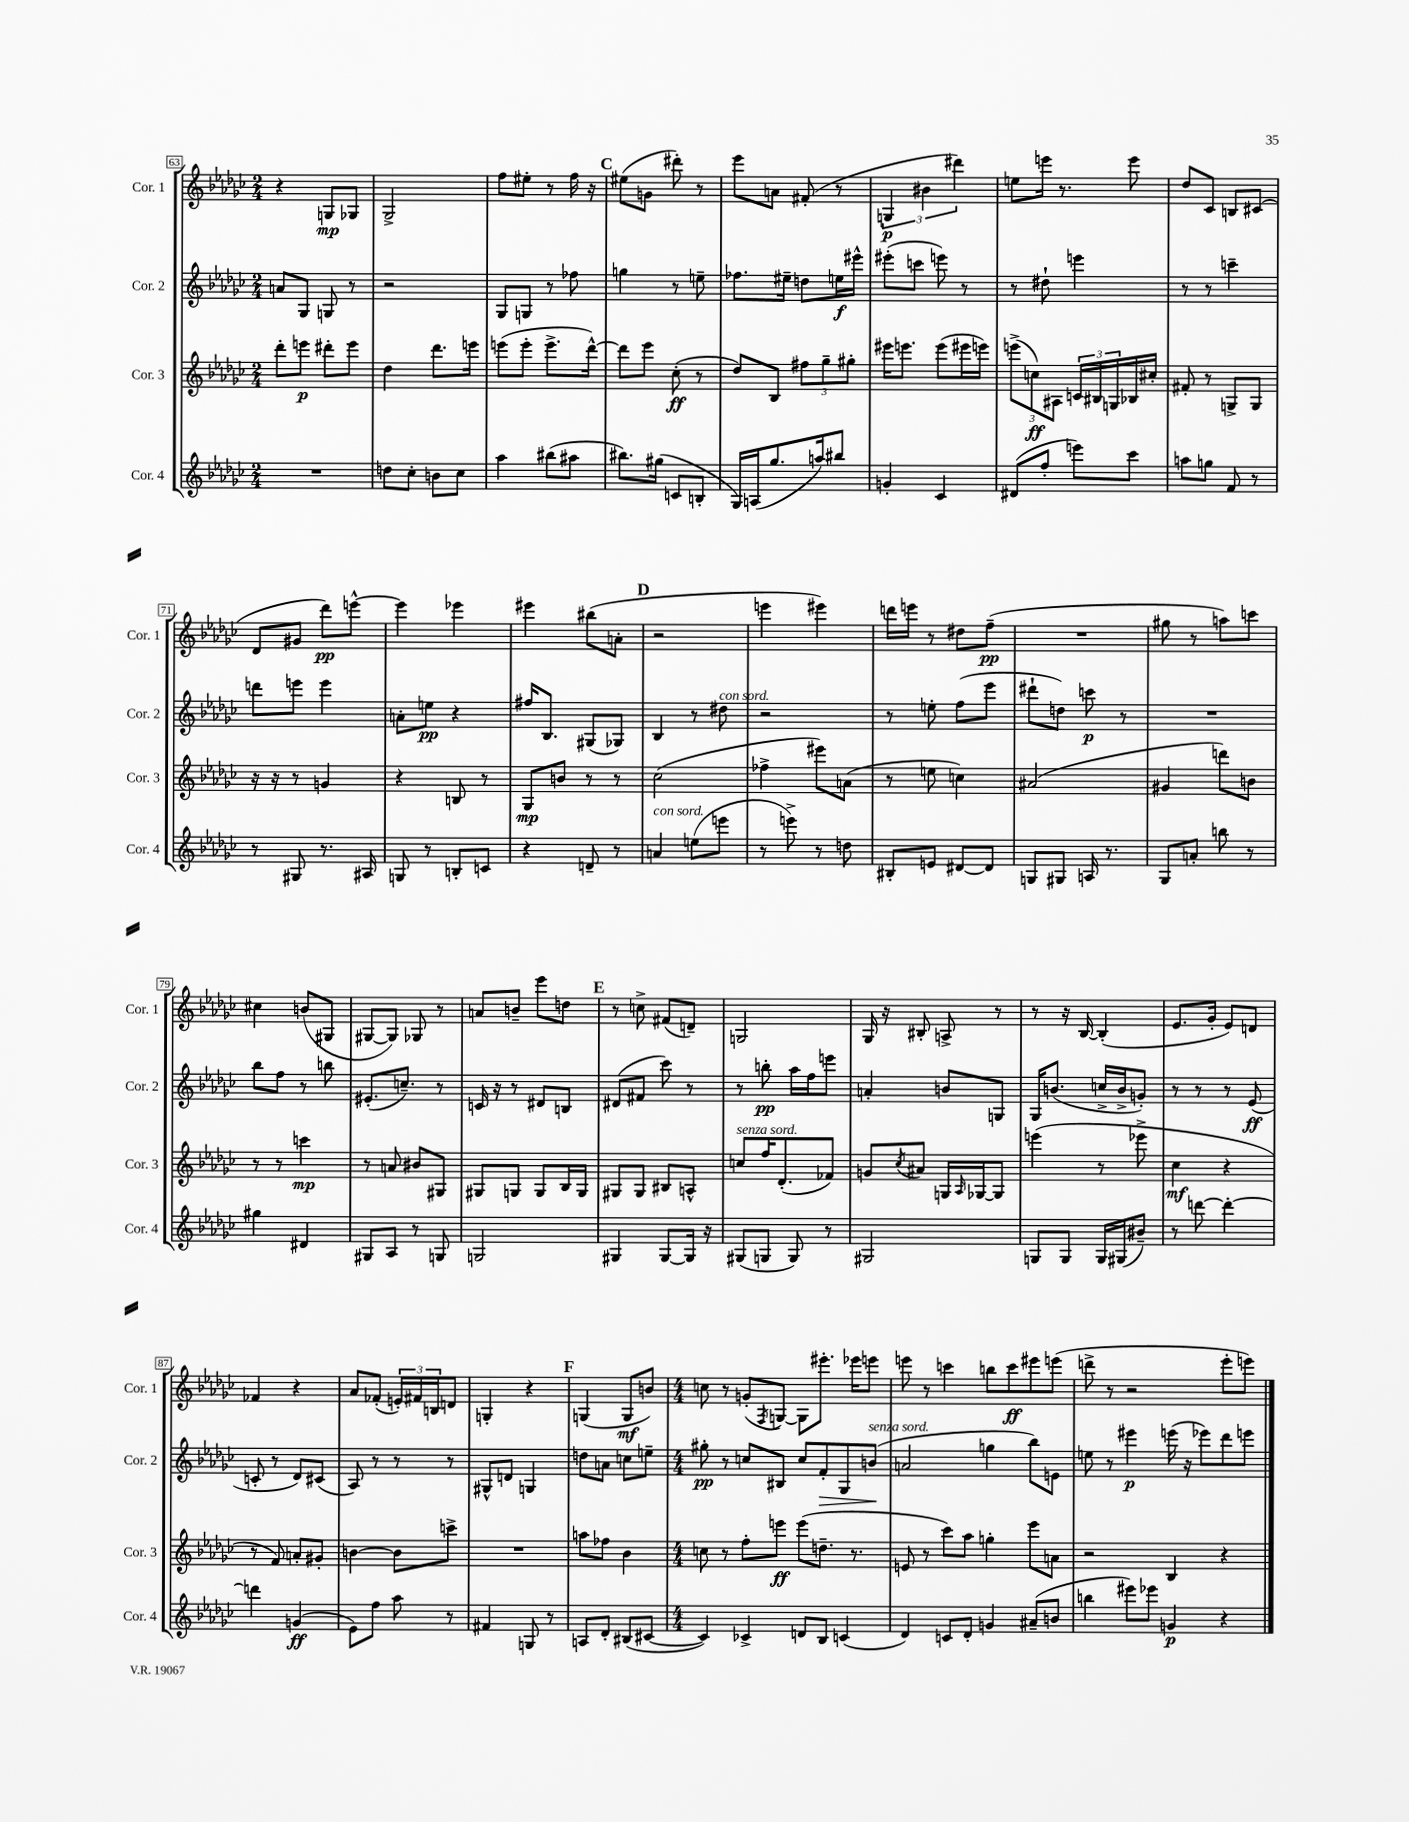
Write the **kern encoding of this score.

**kern	**dynam	**kern	**dynam	**kern	**dynam	**kern	**dynam
*part4	*part4	*part3	*part3	*part2	*part2	*part1	*part1
*staff4	*staff4	*staff3	*staff3	*staff2	*staff2	*staff1	*staff1
*I"Cor. 4	*	*I"Cor. 3	*	*I"Cor. 2	*	*I"Cor. 1	*
*I'Cor. 4	*	*I'Cor. 3	*	*I'Cor. 2	*	*I'Cor. 1	*
*clefG2	*	*clefG2	*	*clefG2	*	*clefG2	*
*k[b-e-a-d-g-c-]	*	*k[b-e-a-d-g-c-]	*	*k[b-e-a-d-g-c-]	*	*k[b-e-a-d-g-c-]	*
*M2/4	*	*M2/4	*	*M2/4	*	*M2/4	*
=63	=63	=63	=63	=63	=63	=63	=63
2r	.	8ddd-'\L	.	8an/L	.	4r	.
.	.	8eeen\J	p	8G-/J	.	.	.
.	.	8ddd#X'\L	.	8Gn/	.	8Gn/L	mp
.	.	8eee\J	.	8r	.	8G-X/J	.
=64	=64	=64	=64	=64	=64	=64	=64
8ddn\L	.	4dd-\	.	2r	.	2G-^/	.
8cc-'\J	.	.	.	.	.	.	.
8bn\L	.	8.ddd-\L	.	.	.	.	.
8cc-\J	.	.	.	.	.	.	.
.	.	16eeen\Jk	.	.	.	.	.
=65	=65	=65	=65	=65	=65	=65	=65
4aa-\	.	(8eeen\L	.	8G-/L	.	8ff\L	.
.	.	8eee'\J	.	8Gn/J	.	8ee#X'\J	.
(8bb#X\L	.	8.eee^\L	.	8r	.	8r	.
8aa#X\J	.	.	.	8ff-X\	.	16ff\	.
.	.	[16ddd-^^\Jk)	.	.	.	16r	.
!!LO:REH:place=s1:t=C
=66	=66	=66	=66	=66	=66	=66	=66
8.bb#X\L)	.	8ddd-\L]	.	4ggn\	.	(8ee#X\L	.
.	.	8eee-\J	.	.	.	8gn\J	.
(16gg#X\Jk	.	.	.	.	.	.	.
8cn/L	.	(8cc-'\	ff	8r	.	8ddd#X'\)	.
8Bn'/J	.	8r	.	8een~\	.	8r	.
=67	=67	=67	=67	=67	=67	=67	=67
16G-/LL)	.	8dd-/L)	.	8.ff-X\L	.	8eee-\L	.
(16An/J	.	.	.	.	.	.	.
8.gg-/	.	8B-/J	.	.	.	8an\J	.
.	.	.	.	16ee#X~\Jk	.	.	.
.	.	12ff#X\L	.	8ddn\L	.	(8f#X'/	.
16aan/k)	.	.	.	.	.	.	.
.	.	12gg-~\	.	.	.	.	.
8bb#X/J	.	.	.	16een\L	f	8r	.
.	.	12gg#X'\J	.	.	.	.	.
.	.	.	.	16eee#X^^\JJ	.	.	.
=68	=68	=68	=68	=68	=68	=68	=68
4gn'/	.	16eee#X\KL	.	(8eee#X'\L	.	6Gn/	p
.	.	8.eeen\J	.	.	.	.	.
.	.	.	.	8cccn\J	.	.	.
.	.	.	.	.	.	6b#X\	.
4c-/	.	(8eee\L	.	8eeen\)	.	.	.
.	.	.	.	.	.	6ddd#X\)	.
.	.	16eee#X\L	.	8r	.	.	.
.	.	16eeen\JJ)	.	.	.	.	.
=69	=69	=69	=69	=69	=69	=69	=69
(8d#X/L	.	(12eeen^\L	.	8r	.	8een\L	.
.	.	12ccn\)	ff	.	.	.	.
8ff'/J	.	.	.	8dd#X`\	.	16eeen\Jk	.
.	.	12A#X\J	.	.	.	.	.
.	.	.	.	.	.	8.r	.
8eeen\L)	.	24cn/LL	.	4eeen\	.	.	.
.	.	24B#X/	.	.	.	.	.
.	.	24Gn/	.	.	.	.	.
8ccc-\J	.	16B-X/	.	.	.	8eee\	.
.	.	16cc#X'/JJ	.	.	.	.	.
=70	=70	=70	=70	=70	=70	=70	=70
8aan\L	.	8f#X'/	.	8r	.	8dd-/L	.
8ggn\J	.	8r	.	8r	.	8c-/J	.
8f/	.	8Gn^/L	.	4cccn~\	.	8Bn/L	.
8r	.	8G/J	.	.	.	(8c#X/J	.
!!LO:LB:g=z
=71	=71	=71	=71	=71	=71	=71	=71
8r	.	16r	.	8dddn\L	.	8d-/L	.
.	.	16r	.	.	.	.	.
8G#X/	.	8r	.	8eeen\J	.	8g#X/J	.
8.r	.	4gn/	.	4eee\	.	8ddd-\L)	pp
.	.	.	.	.	.	[8eeen^^\J	.
16A#X/	.	.	.	.	.	.	.
=72	=72	=72	=72	=72	=72	=72	=72
8Gn/	.	4r	.	8an'\L	.	4eee\]	.
8r	.	.	.	8een\J	pp	.	.
8Bn'/L	.	8Bn/	.	4r	.	4eee-X\	.
8cn/J	.	8r	.	.	.	.	.
=73	=73	=73	=73	=73	=73	=73	=73
4r	.	8G-/L	mp	16ff#X/KL	.	4eee#X\	.
.	.	.	.	8.B-/J	.	.	.
.	.	8bn/J	.	.	.	.	.
8dn~/	.	8r	.	(8G#X/L	.	(8bb#X\L	.
8r	.	8r	.	8G-X/J)	.	8an'\J	.
!!LO:REH:place=s1:t=D
=74	=74	=74	=74	=74	=74	=74	=74
!LO:TX:a:i:t=con sord.	!	!	!	!	!	!	!
4an/	.	(2cc-\	.	4B-/	.	2r	.
(8een\L	.	.	.	8r	.	.	.
!	!	!	!	!LO:TX:a:i:t=con sord.	!	!	!
8eeen\J	.	.	.	8dd#X\	.	.	.
=75	=75	=75	=75	=75	=75	=75	=75
8r	.	4ff-X^\	.	2r	.	4eeen\	.
8eeen^\)	.	.	.	.	.	.	.
8r	.	8eee#X\L)	.	.	.	4eee#X\)	.
8ddn\	.	(8an\J	.	.	.	.	.
=76	=76	=76	=76	=76	=76	=76	=76
8B#X'/L	.	8r	.	8r	.	16dddn\LL	.
.	.	.	.	.	.	16eeen\JJ	.
8en/J	.	8een\	.	8een'\	.	8r	.
[8d#X/L	.	4ccn\)	.	(8ff\L	.	8dd#X\L	.
8d#/J]	.	.	.	8eee-\J	.	(8ff~\J	pp
=77	=77	=77	=77	=77	=77	=77	=77
8Gn/L	.	(2a#X/	.	8ddd#X`\L	.	2r	.
8G#X/J	.	.	.	8ddn\J)	.	.	.
16An/	.	.	.	8cccn\	p	.	.
8.r	.	.	.	.	.	.	.
.	.	.	.	8r	.	.	.
=78	=78	=78	=78	=78	=78	=78	=78
8G-/L	.	4g#X/	.	2r	.	8gg#X\	.
8an'/J	.	.	.	.	.	8r	.
8bbn\	.	8dddn\L)	.	.	.	8aan\L)	.
8r	.	8bn\J	.	.	.	8cccn\J	.
!!LO:LB:g=z
=79	=79	=79	=79	=79	=79	=79	=79
4gg#X\	.	8r	.	8bb-\L	.	4cc#X\	.
.	.	8r	.	8ff\J	.	.	.
4d#X/	.	4cccn\	mp	8r	.	(8bn/L	.
.	.	.	.	8bbn\	.	8G#X/J	.
=80	=80	=80	=80	=80	=80	=80	=80
8G#X/L	.	8r	.	(8.e#X'/L	.	[8G#X/L	.
8A-/J	.	8an/	.	.	.	8G#/J])	.
.	.	.	.	8.ccn~/J)	.	.	.
8r	.	8b#X/L	.	.	.	8G-X/	.
8Gn/	.	8G#X/J	.	8r	.	8r	.
=81	=81	=81	=81	=81	=81	=81	=81
2Gn/	.	8G#X/L	.	16cn/	.	8an/L	.
.	.	.	.	16r	.	.	.
.	.	8Gn/J	.	8r	.	8bn~/J	.
.	.	8G/L	.	8d#X/L	.	8eee-\L	.
.	.	16B-/L	.	8Bn/J	.	8ddn\J	.
.	.	16G/JJ	.	.	.	.	.
!!LO:REH:place=s1:t=E
=82	=82	=82	=82	=82	=82	=82	=82
4G#X/	.	8G#X/L	.	(8d#X/L	.	8r	.
.	.	8G#/J	.	8f#X/J	.	8ccn^\	.
[8G#/L	.	8B#X/L	.	8ccc-\)	.	(8f#X/L	.
16G#/Jk]	.	8An^^/J	.	8r	.	8dn~/J)	.
16r	.	.	.	.	.	.	.
=83	=83	=83	=83	=83	=83	=83	=83
!	!	!LO:TX:a:i:t=senza sord.	!	!	!	!	!
(8G#X/L	.	8ccn/L	.	8r	.	2Gn/	.
8Gn/J	.	16ff/K	.	8bbn'\	pp	.	.
.	.	(8.d-'/	.	.	.	.	.
8G/)	.	.	.	16aa-\LL	.	.	.
.	.	.	.	16ff\J	.	.	.
8r	.	8f-X/J)	.	8eeen\J	.	.	.
=84	=84	=84	=84	=84	=84	=84	=84
2G#X/	.	8gn/L	.	4an'/	.	16G-/	.
.	.	.	.	.	.	16r	.
.	.	8qcc-/	.	.	.	.	.
.	.	8a#X/J	.	.	.	8B#X'/	.
.	.	16Gn/LL	.	8bn/L	.	8An^/	.
.	.	16qqA-/	.	.	.	.	.
.	.	[16G-X/J	.	.	.	.	.
.	.	8G-/J]	.	8Gn/J	.	8r	.
=85	=85	=85	=85	=85	=85	=85	=85
8Gn/L	.	(4eeen\	.	16G-/KL	.	8r	.
.	.	.	.	(8.bn/J	.	.	.
8G/J	.	.	.	.	.	16r	.
.	.	.	.	.	.	[16B-/	.
16G/LL	.	8r	.	16ccn^/LL	.	(4B-'/]	.
(16G#X/J	.	.	.	16b^/J	.	.	.
8b#X~/J)	.	8eee-X^\	.	8gn'/J)	.	.	.
=86	=86	=86	=86	=86	=86	=86	=86
8r	.	4cc-\	mf	8r	.	8.e-/L	.
[8dddn\	.	.	.	8r	.	.	.
.	.	.	.	.	.	16g-'/Jk	.
4ddd'\_	.	4r	.	8r	.	8e-/L)	.
.	.	.	.	(8e-/	ff	8dn/J	.
!!LO:LB:g=z
=87	=87	=87	=87	=87	=87	=87	=87
4dddn\]	.	8r	.	8cn'/	.	4f-X/	.
.	.	8f/)	.	8r	.	.	.
(4gn/	ff	8an'/L	.	8d-/L)	.	4r	.
.	.	8g#X'/J	.	(8c#X/J	.	.	.
=88	=88	=88	=88	=88	=88	=88	=88
8e-\L)	.	[4bn\	.	8A-/)	.	8a-/L	.
8ff\J	.	.	.	8r	.	(8f-X'/J	.
8aa-\	.	8b\L]	.	8r	.	24en'/LL)	.
.	.	.	.	.	.	24f#X/	.
.	.	.	.	.	.	24Bn/J	.
8r	.	8cccn^\J	.	8r	.	8dn/J	.
=89	=89	=89	=89	=89	=89	=89	=89
4f#X/	.	2r	.	8G#X^^/L	.	4Gn'/	.
.	.	.	.	8dn/J	.	.	.
8Gn/	.	.	.	4Gn/	.	4r	.
8r	.	.	.	.	.	.	.
!!LO:REH:place=s1:t=F
=90	=90	=90	=90	=90	=90	=90	=90
8An/L	.	8aan\L	.	8ddn\L	.	(4Gn/	.
8d-'/J	.	8ff-X\J	.	8an\J	.	.	.
(8B#X/L	.	4b-\	.	8ccn\L	.	8G/L	mf
[8c#X/J	.	.	.	8een~\J	.	8bn/J)	.
=91	=91	=91	=91	=91	=91	=91	=91
*M4/4	*	*M4/4	*	*M4/4	*	*M4/4	*
4c#/])	.	8ccn\	.	8gg#X'\	pp	8ccn\	.
.	.	8r	.	8r	.	8r	.
4c-X^/	.	8ff'\L	.	8ccn/L	.	(8gn'/L	.
.	.	.	.	.	.	8qF/	.
.	.	8eeen\J	ff	8B#X/J	.	[8Gn/J)	.
8dn/L	.	(8eee\L	.	8cc/L	.	8G\L]	.
!	!	!	!	!	!LO:HP:b	!	!
8B-/J	.	8.ddn~\J	.	8f'/	>	8.eee#X'\J	.
(4cn/	.	.	.	8G-/	.	.	.
.	.	8.r	.	.	.	16eee-X\KL	.
!	!	!	!	!LO:TX:a:i:t=senza sord.	!	!	!
.	.	.	.	(8bn/J	.	8eeen\J	.
.	.	.	.	.	]	.	.
=92	=92	=92	=92	=92	=92	=92	=92
4d-/)	.	8en/	.	2an/	.	8eeen\	.
.	.	8r	.	.	.	8r	.
8cn/L	.	8ccc-\L)	.	.	.	4cccn\	.
8d-'/J	.	8aa-\J	.	.	.	.	.
4gn/	.	4ggn'\	.	4ggn\	.	8bbn\L	.
.	.	.	.	.	.	8ccc\	ff
(8a#X~/L	.	8eee-\L	.	8bb-\L)	.	8eee#X\	.
8bn/J	.	8an\J	.	8en\J	.	(8eeen\J	.
=93	=93	=93	=93	=93	=93	=93	=93
4bbn\	.	2r	.	8een\	.	8dddn^\	.
.	.	.	.	8r	.	8r	.
8eee#X\L)	.	.	.	4eee#X\	p	2r	.
8eee-X\J	.	.	.	.	.	.	.
4gn/	p	4B-/	.	(16eeen\	.	.	.
.	.	.	.	16r	.	.	.
.	.	.	.	8eee-X\L)	.	.	.
4r	.	4r	.	8ddd-\	.	8eee-'\L	.
.	.	.	.	8eeen\J	.	8eeen\J)	.
==	==	==	==	==	==	==	==
*-	*-	*-	*-	*-	*-	*-	*-
